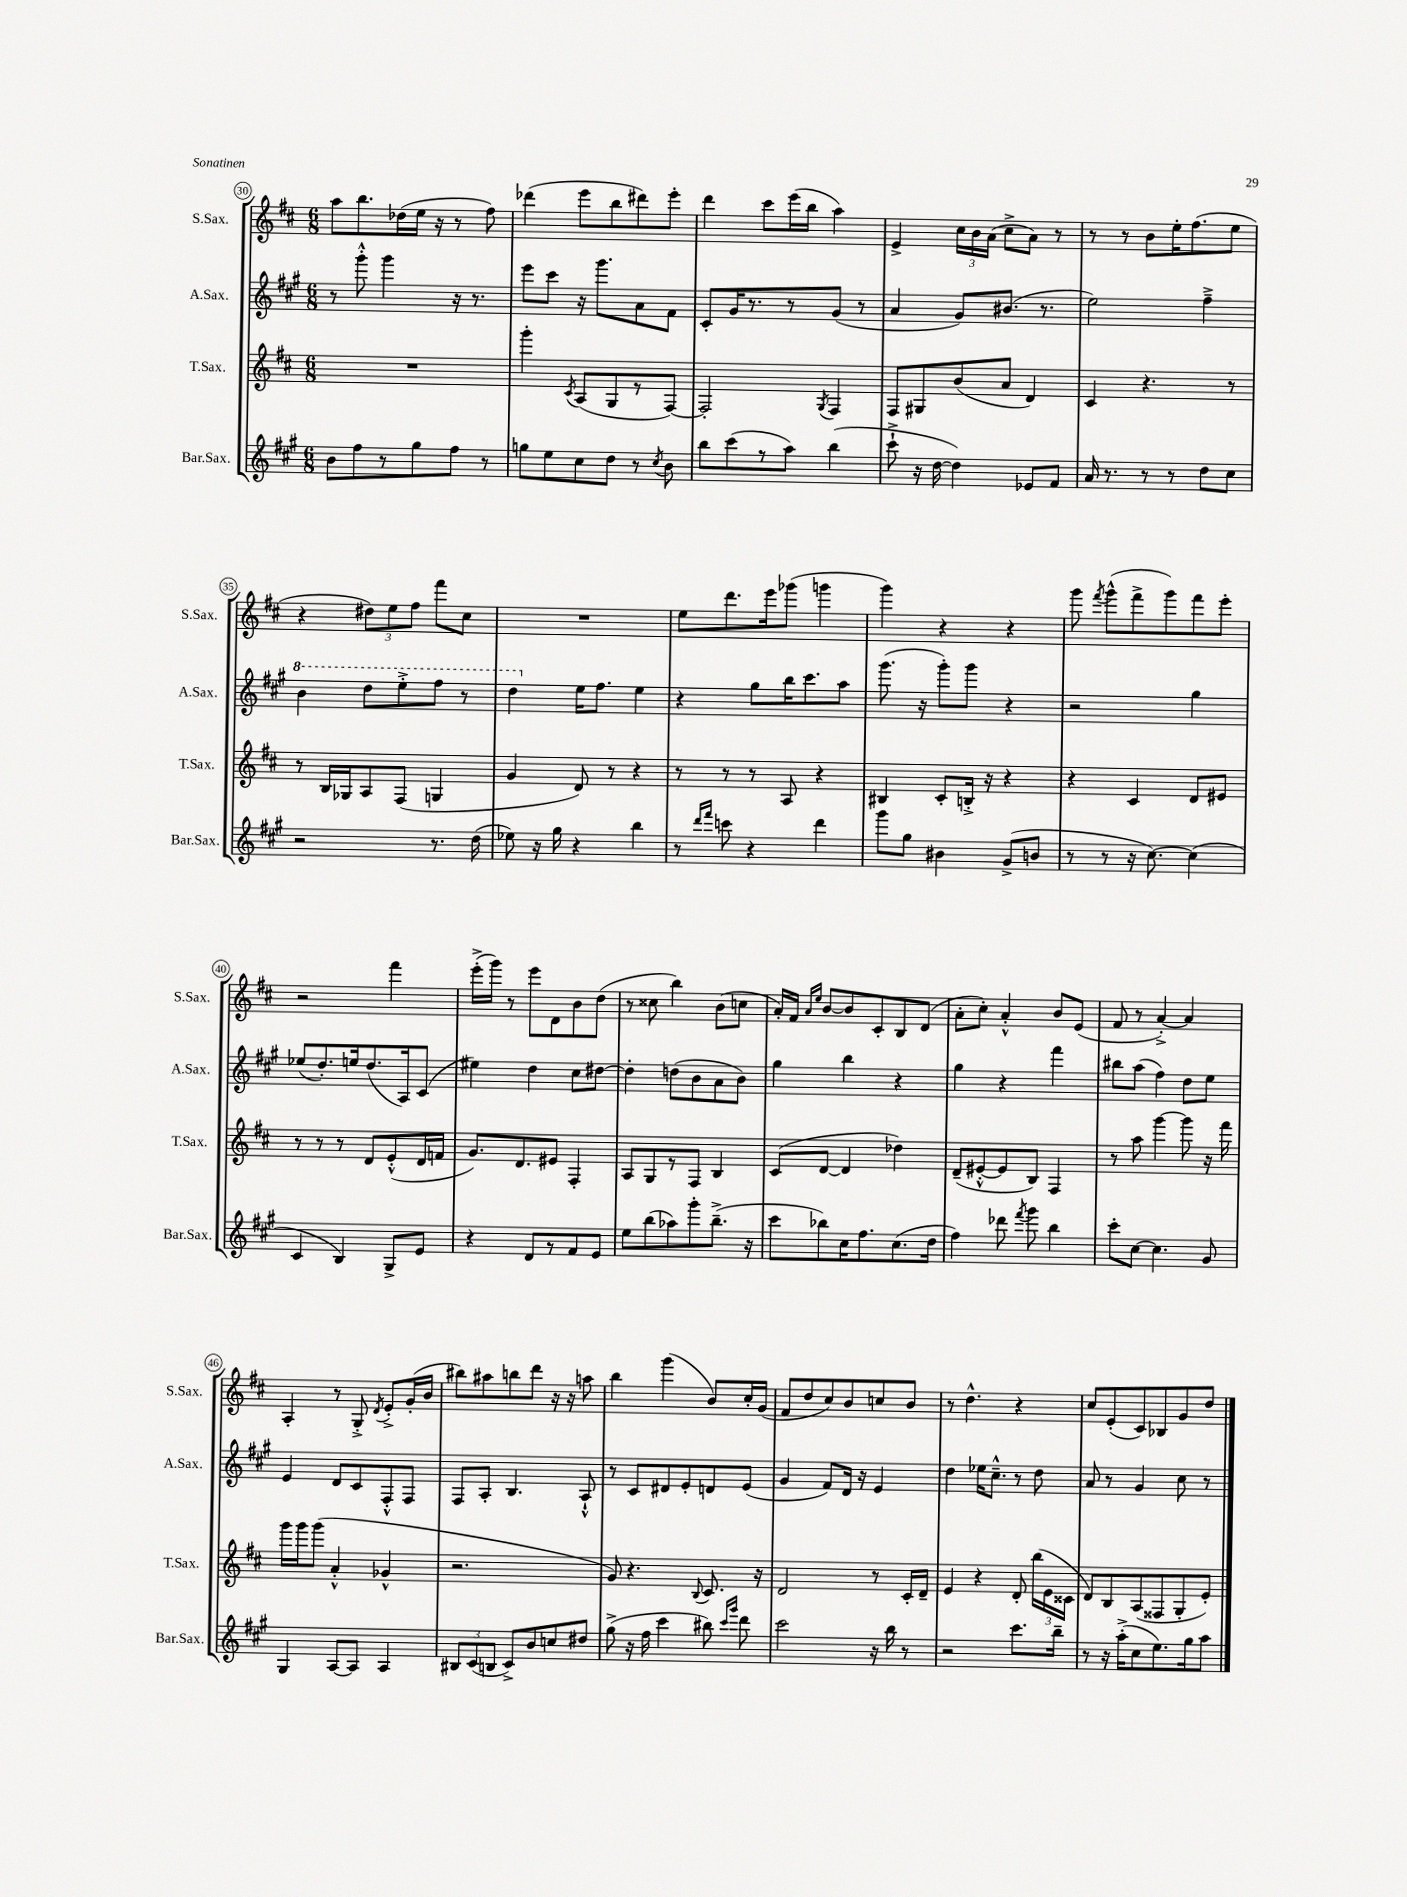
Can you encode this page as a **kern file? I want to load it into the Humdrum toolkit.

**kern	**kern	**kern	**kern
*staff4	*staff3	*staff2	*staff1
*clefG2	*clefG2	*clefG2	*clefG2
*k[f#c#g#]	*k[f#c#]	*k[f#c#g#]	*k[f#c#]
*M6/8	*M6/8	*M6/8	*M6/8
8b	2.r	8r	8aa
8ff#	.	8ggg#'^^	8.bb
8r	.	4ggg#	.
.	.	.	(16dd-
8gg#	.	.	16ee
.	.	.	16r
8ff#	.	16r	8r
.	.	8.r	.
8r	.	.	8ff#)
=	=	=	=
8gg	4ggg'	8eee	(4ddd-
8ee	.	8ccc#	.
.	8qc#	.	.
8cc#	(8A	16r	8eee
.	.	8.ggg#	.
8dd	8G	.	8bb
8r	8r	8a	8ddd#)
8qcc#	.	.	.
8b	[8F#)	8f#	8eee'
=	=	=	=
8bb	2F#']	8c#'	4ddd
(8ccc#	.	16g#	.
.	.	8.r	.
8r	.	.	8ccc#
8aa)	.	8r	(16eee
.	.	.	16bb
.	8qG	.	.
(4bb	4F#	(8g#	4aa)
.	.	8r	.
=	=	=	=
8ccc#`^	8F#	4a	4e^
16r	8G#	.	.
[16dd	.	.	.
4dd])	(8b	8g#)	24cc#
.	.	.	24b
.	.	.	(24a
.	8a	(8.b#	8cc#^
8e-	4d)	.	8a)
.	.	8.r	.
8f#	.	.	8r
=	=	=	=
16a	4c#	2ee)	8r
8.r	.	.	.
.	.	.	8r
8r	4.r	.	8b
8r	.	.	16ee'
.	.	.	(8.ff#
8dd	.	4ff#~^	.
8cc#	8r	.	8ee
=	=	=	=
2r	8r	4bb	4r
.	16B	.	.
.	16G-	.	.
.	8A	8ddd	12dd#)
.	.	.	12ee
.	(8F#	8eee'^	.
.	.	.	12ff#
8.r	4G	8fff#	8fff#
.	.	8r	8cc#
(16dd	.	.	.
=	=	=	=
8ee-)	4g	4ddd	2.r
16r	.	.	.
16gg#	.	.	.
4r	8d)	16ee	.
.	.	8.ff#	.
.	8r	.	.
4bb	4r	4ee	.
=	=	=	=
8r	8r	4r	8ee
16qqddd	.	.	.
16qqfff#	.	.	.
8ccc	8r	.	8.ddd
4r	8r	8gg#	.
.	.	.	16eee
.	8A	16bb	(8ggg-
.	.	8.ccc#	.
4ddd	4r	.	4ggg
.	.	8aa	.
=	=	=	=
8ggg#	4B#	(8.ggg#	4ggg)
8gg#	.	.	.
.	.	16r	.
4b#	8c#'	8ggg#')	4r
.	16B'^	8ggg#	.
.	16r	.	.
(8g#^	4r	4r	4r
8b	.	.	.
=	=	=	=
8r	4r	2r	8ggg
.	.	.	8qfff#
8r	.	.	(8ggg^^
16r	4c#	.	8fff#^
[8.cc#)	.	.	.
.	.	.	8ggg)
(4cc#]	8d	4gg#	8fff#
.	8e#	.	8eee'
=	=	=	=
4c#	8r	(8ee-	2r
.	8r	8.dd')	.
4B)	8r	.	.
.	.	16ee	.
.	8d	(8.dd	.
8G#^	(8e'^^	.	4fff#
.	.	16A)	.
8e	16d	(8c#	.
.	16f	.	.
=	=	=	=
4r	8.g)	4ee#)	(16eee'^
.	.	.	16ggg)
.	.	.	8r
.	8.d	.	.
8d	.	4dd	8eee
8r	8e#	.	8d
8f#	4F#'	8cc#	8b
8e	.	[8dd#	(8dd
=	=	=	=
8ee	8A	4dd#']	8r
(8bb	8G	.	8cc##
8aa-)	8r	(8dd	4bb)
8ggg#'	8F#	8b	.
(8.bb~^	4B	8a	(8b
.	.	8b)	8cc
16r	.	.	.
=	=	=	=
8ccc#	(8c#	4gg#	16a')
.	.	.	16f#
.	.	.	16qqa
.	.	.	16qqee
8bb-)	[8d	.	[8b
16cc#	4d]	4bb	8b]
8.ff#	.	.	.
.	.	.	8c#'
(8.cc#	4dd-)	4r	8B
.	.	.	(8d
16dd	.	.	.
=	=	=	=
4ff#)	(8d~	4gg#	8a'
.	[8e#'^^	.	8cc#')
8ddd-	8e#]	4r	4a'^^
8qfff#	.	.	.
8ggg#	8B)	.	.
4bb	4F#	4fff#	8b
.	.	.	(8e
=	=	=	=
8ccc#'	8r	8bb#	8f#
[8cc#	8aa	(8aa	8r
4.cc#]	[4ggg	4ff#)	[4a'^)
.	8ggg]	8dd	4a]
8g#	16r	8ee	.
.	16fff#	.	.
=	=	=	=
4G#	16ggg	4e	4A'
.	16ggg	.	.
.	(8ggg	.	.
[8A	4a'^^	8d	8r
8A]	.	8c#	8G'^
.	.	.	8qd
4A	4g-^^	8F#'^^	8e'^
.	.	8F#	(16g'
.	.	.	16b
=	=	=	=
12B#	2.r	8F#	8bb#)
(12c#	.	.	.
.	.	8A'	8aa#
12B	.	.	.
8c#^)	.	4.B	8bb
8b	.	.	8ddd
8cc	.	.	16r
.	.	.	16r
8dd#	.	8A`^^	8aa
=	=	=	=
(8gg#^	8g)	8r	4bb
16r	4.r	8c#	.
16ff#	.	.	.
4ccc#	.	8d#	(4ggg
.	.	8e'	.
.	8qqB	.	.
8bb#)	8.c#	8d	8b)
16qqccc#	.	.	.
16qqggg#	.	.	.
8ddd	.	(8e	16cc#'
.	16r	.	(16g
=	=	=	=
2ccc#	2d	4g#	8f#
.	.	.	8dd
.	.	8f#)	8cc#)
.	.	16d	8b
.	.	16r	.
16r	8r	4e	8cc
16bb	.	.	.
8r	16c#'	.	8b
.	16d~	.	.
=	=	=	=
2r	4e	4dd	8r
.	.	.	4.dd^^
.	4r	16ee-	.
.	.	8.cc#~^^	.
8.ccc#	8d'	8r	4r
.	(24bb	8dd	.
.	24e	.	.
16bb~	.	.	.
.	24c##	.	.
=	=	=	=
8r	8d)	8a	8cc#
16r	8B	8r	(8e'
(16aa'^	.	.	.
8cc#	(8A	4g#	8c#)
8.ee)	8F##	.	8B-
.	8G'	8cc#	8g
16gg#	.	.	.
8aa	8e')	8r	8dd
==	==	==	==
*-	*-	*-	*-
